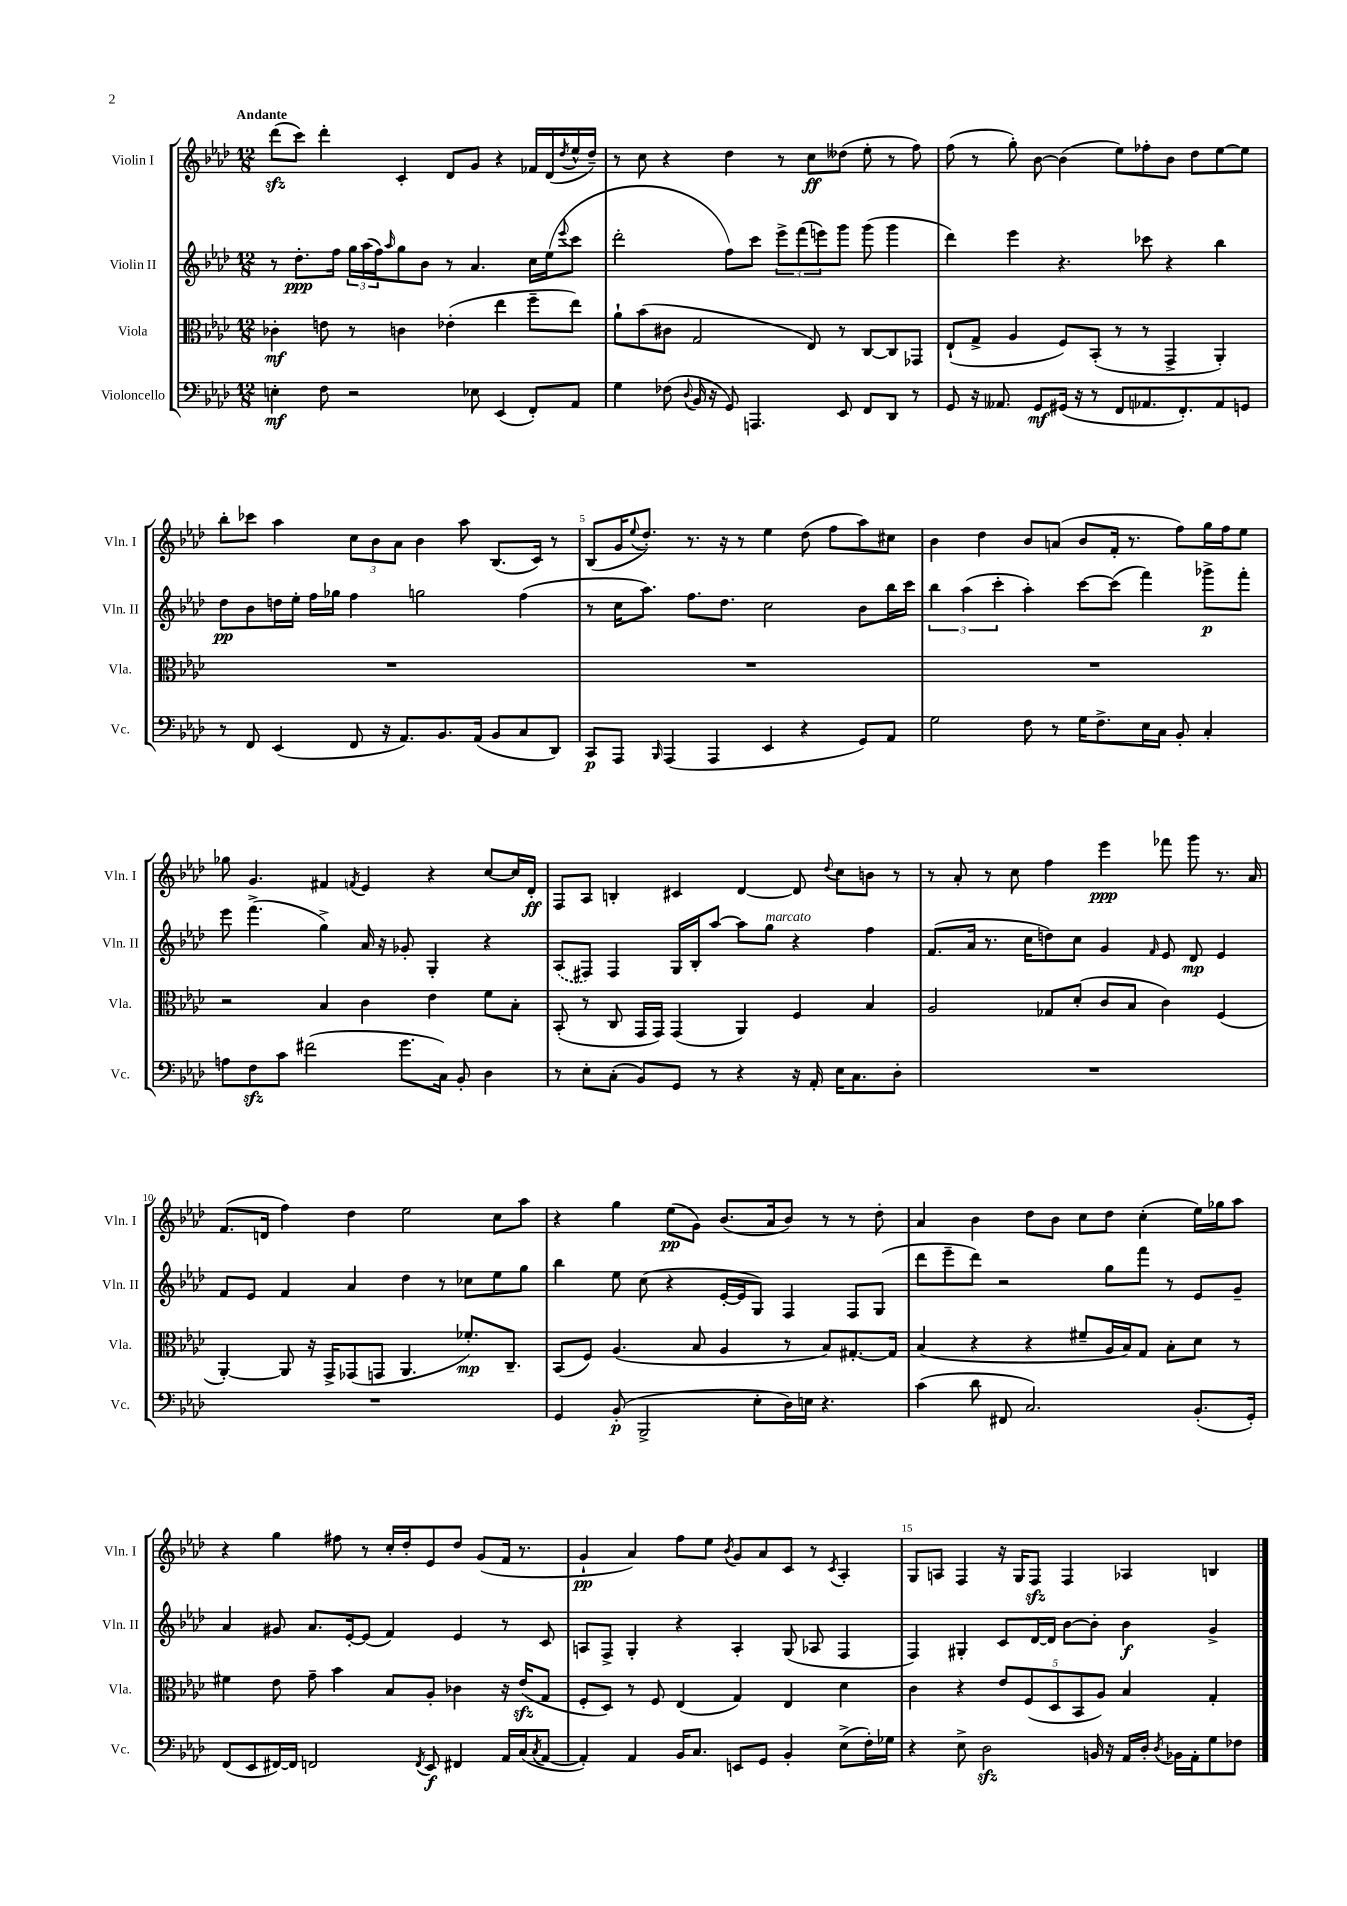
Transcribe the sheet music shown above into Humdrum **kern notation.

**kern	**dynam	**kern	**dynam	**kern	**dynam	**kern	**dynam
*part4	*part4	*part3	*part3	*part2	*part2	*part1	*part1
*staff4	*staff4	*staff3	*staff3	*staff2	*staff2	*staff1	*staff1
*I"Violoncello	*	*I"Viola	*	*I"Violin II	*	*I"Violin I	*
*I'Vc.	*	*I'Vla.	*	*I'Vln. II	*	*I'Vln. I	*
*clefF4	*	*clefC3	*	*clefG2	*	*clefG2	*
*k[b-e-a-d-]	*	*k[b-e-a-d-]	*	*k[b-e-a-d-]	*	*k[b-e-a-d-]	*
*M12/8	*	*M12/8	*	*M12/8	*	*M12/8	*
=1	=1	=1	=1	=1	=1	=1	=1
!	!	!	!	!	!	!LO:TX:a:B:t=Andante	!
4En'\	mf	4c-X'\	mf	8r	.	(8ddd-zz\L	.
.	.	.	.	8.dd-'\L	ppp	8ccc\J)	.
8F\	.	8en\	.	.	.	4ddd-'\	.
.	.	.	.	16ff\Jk	.	.	.
2r	.	8r	.	24gg\LL	.	.	.
.	.	.	.	(24aa-\	.	.	.
.	.	.	.	24ff\J)	.	.	.
.	.	.	.	16qqaa-/	.	.	.
.	.	4cn\	.	8gg\	.	4c'/	.
.	.	.	.	8b-\J	.	.	.
.	.	(4e-X'\	.	8r	.	8d-/L	.
8E-X\	.	.	.	4.a-/	.	8g/J	.
(4EE-/	.	4ee-\	.	.	.	4r	.
8FF'/L)	.	8ff~\L	.	16cc\LL	.	16f-X/LL	.
.	.	.	.	(16ee-\J	.	(16d-/	.
.	.	.	.	8qqeee-/	.	8qdd-/	.
8AA-/J	.	8ee-\J)	.	8ccc\J	.	16ee-^^/	.
.	.	.	.	.	.	16dd-~/JJ)	.
=2	=2	=2	=2	=2	=2	=2	=2
4G\	.	8a-`\L	.	2ddd-'\	.	8r	.
.	.	(8b-\	.	.	.	8cc\	.
(8F-X\	.	8c#X\J	.	.	.	4r	.
8qqD-/	.	.	.	.	.	.	.
16BB-/	.	2G/	.	.	.	.	.
16r	.	.	.	.	.	.	.
8GG/)	.	.	.	8ff\L)	.	4dd-\	.
4.AAAn/	.	.	.	8ccc\J	.	.	.
.	.	.	.	12eee-^\L	.	8r	.
.	.	.	.	(12fff\	.	.	.
.	.	8E-/)	.	.	.	8cc\L	ff
.	.	.	.	12eeen\)	.	.	.
8EE-/	.	8r	.	8ggg\J	.	(8dd--X\J	.
8FF/L	.	[8C/L	.	(8ggg\	.	8ee-'\	.
8DD-/J	.	8C/]	.	4ggg\	.	8r	.
8r	.	8GG-X/J	.	.	.	8ff\)	.
=3	=3	=3	=3	=3	=3	=3	=3
8GG/	.	(8E-`/L	.	4ddd-\)	.	(8ff\	.
16r	.	8G^/J	.	.	.	8r	.
8.AA--X/	.	.	.	.	.	.	.
.	.	4A-/	.	4eee-\	.	8gg'\)	.
8GG/L	mf	.	.	.	.	[8b-\	.
(16GG#X/Jk	.	8F/L)	.	4.r	.	(4b-\]	.
16r	.	.	.	.	.	.	.
8r	.	(8BB-'/J	.	.	.	.	.
8FF/L	.	8r	.	.	.	8ee-\L)	.
8.AA-X/	.	8r	.	8ccc-X\	.	8ff-X'\	.
.	.	4GG^/	.	4r	.	8b-\J	.
8.FF'/)	.	.	.	.	.	.	.
.	.	.	.	.	.	8dd-\L	.
8AA-/	.	4AA-'/)	.	4bb-\	.	[8ee-\	.
8GGn/J	.	.	.	.	.	8ee-\J]	.
!!LO:LB:g=z
=4	=4	=4	=4	=4	=4	=4	=4
8r	.	1.r	.	8dd-\L	pp	8bb-'\L	.
8FF/	.	.	.	8b-\	.	8ccc-X\J	.
(4EE-/	.	.	.	16ddn\L	.	4aa-\	.
.	.	.	.	16ee-'\JJ	.	.	.
.	.	.	.	16ff\LL	.	.	.
.	.	.	.	16gg-X\JJ	.	.	.
8FF/	.	.	.	4ff\	.	12cc\L	.
.	.	.	.	.	.	12b-\	.
16r	.	.	.	.	.	.	.
.	.	.	.	.	.	12a-\J	.
8.AA-/L)	.	.	.	.	.	.	.
.	.	.	.	2ggn\	.	4b-\	.
8.BB-/	.	.	.	.	.	.	.
.	.	.	.	.	.	8aa-\	.
(16AA-/Jk	.	.	.	.	.	.	.
8BB-/L	.	.	.	.	.	(8.B-/L	.
8C/	.	.	.	(4ff\	.	.	.
.	.	.	.	.	.	16c/Jk)	.
8DD-/J)	.	.	.	.	.	8r	.
=5	=5	=5	=5	=5	=5	=5	=5
8CC/L	p	1.r	.	8r	.	(8B-/L	.
8AAA-/J	.	.	.	16cc\KL	.	16g/K	.
.	.	.	.	.	.	8qqee-/	.
.	.	.	.	8.aa-\J)	.	8.dd-'/J)	.
16qqBBB-/	.	.	.	.	.	.	.
(4AAA-/	.	.	.	.	.	.	.
.	.	.	.	8.ff\L	.	8.r	.
4AAA-/	.	.	.	.	.	.	.
.	.	.	.	8.dd-\J	.	16r	.
.	.	.	.	.	.	8r	.
4EE-/	.	.	.	2cc\	.	4ee-\	.
4r	.	.	.	.	.	(8dd-\	.
.	.	.	.	.	.	8ff\L	.
8GG/L)	.	.	.	8b-\L	.	8aa-\)	.
8AA-/J	.	.	.	16bb-\L	.	8cc#X\J	.
.	.	.	.	16ccc\JJ	.	.	.
=6	=6	=6	=6	=6	=6	=6	=6
2G\	.	1.r	.	6bb-\	.	4b-\	.
.	.	.	.	(6aa-\	.	.	.
.	.	.	.	.	.	4dd-\	.
.	.	.	.	6ccc'\	.	.	.
8F\	.	.	.	4aa-'\)	.	8b-/L	.
8r	.	.	.	.	.	(8an/J	.
16G\KL	.	.	.	[8ccc\L	.	8b-/L	.
8.F^\	.	.	.	.	.	.	.
.	.	.	.	(8ccc\J]	.	16f'/Jk	.
.	.	.	.	.	.	8.r	.
16E-\L	.	.	.	4fff\)	.	.	.
16C\JJ	.	.	.	.	.	.	.
8BB-'/	.	.	.	.	.	8ff\L)	.
4C'/	.	.	.	8ggg-X^\L	p	16gg\L	.
.	.	.	.	.	.	16ff\J	.
.	.	.	.	8fff'\J	.	8ee-\J	.
!!LO:LB:g=z
=7	=7	=7	=7	=7	=7	=7	=7
8An\L	.	2r	.	8eee-\	.	8gg-X\	.
8Fzz\	.	.	.	(4.fff^\	.	4.g/	.
8c\J	.	.	.	.	.	.	.
(2f#X\	.	.	.	.	.	.	.
.	.	4B-/	.	4gg^\)	.	4f#X/	.
.	.	.	.	.	.	8qfn/	.
.	.	4c\	.	16a-/	.	4e-/	.
.	.	.	.	16r	.	.	.
8.g\L	.	.	.	8g-X'/	.	.	.
.	.	4e-\	.	4G'/	.	4r	.
16C\Jk)	.	.	.	.	.	.	.
8BB-'/	.	.	.	.	.	.	.
4D-\	.	8f\L	.	4r	.	[8cc/L	.
.	.	8B-'\J	.	.	.	16cc/L]	.
.	.	.	.	.	.	16d-'/JJ	ff
=8	=8	=8	=8	=8	=8	=8	=8
8r	.	(8BB-'/	.	(8A-/L	.	8F/L	.
8E-'\L	.	8r	.	8F#X/J)	.	8A-/J	.
(8C'\J	.	8C/	.	4F#/	.	4Bn'/	.
8BB-/L)	.	16GG/LL	.	.	.	.	.
.	.	16GG/JJ)	.	.	.	.	.
8GG/J	.	(4GG/	.	16G/LL	.	4c#X/	.
.	.	.	.	16B-'/J	.	.	.
8r	.	.	.	[8aa-/J	.	.	.
4r	.	4AA-/)	.	8aa-\L]	.	[4d-/	.
!	!	!	!	!LO:TX:a:i:t=marcato	!	!	!
.	.	.	.	8gg\J	.	.	.
16r	.	4F/	.	4r	.	8d-/]	.
16AA-'/	.	.	.	.	.	.	.
.	.	.	.	.	.	8qqdd-/	.
16E-\KL	.	.	.	.	.	8cc\L	.
8.C\	.	.	.	.	.	.	.
.	.	4B-/	.	4ff\	.	8bn\J	.
8D-'\J	.	.	.	.	.	8r	.
=9	=9	=9	=9	=9	=9	=9	=9
1.r	.	2A-/	.	(8.f/L	.	8r	.
.	.	.	.	.	.	8a-'/	.
.	.	.	.	16a-/Jk	.	.	.
.	.	.	.	8.r	.	8r	.
.	.	.	.	.	.	8cc\	.
.	.	.	.	16cc\KL	.	.	.
.	.	8G-X/L	.	8ddn\)	.	4ff\	.
.	.	(8d-'/J	.	8cc\J	.	.	.
.	.	8c/L	.	4g/	.	4eee-\	ppp
.	.	8B-/J	.	.	.	.	.
.	.	.	.	16qqf/	.	.	.
.	.	4c\)	.	8e-/	.	8fff-X\	.
.	.	.	.	8d-/	mp	8ggg\	.
.	.	(4F/	.	4e-/	.	8.r	.
.	.	.	.	.	.	16a-/	.
!!LO:LB:g=z
=10	=10	=10	=10	=10	=10	=10	=10
1.r	.	[4AA-'/)	.	8f/L	.	(8.f/L	.
.	.	.	.	8e-/J	.	.	.
.	.	.	.	.	.	16dn/Jk	.
.	.	8AA-/]	.	4f/	.	4ff\)	.
.	.	16r	.	.	.	.	.
.	.	16GG^/KL	.	.	.	.	.
.	.	(8GG-X/	.	4a-/	.	4dd-\	.
.	.	8GGn/J	.	.	.	.	.
.	.	4.AA-/	.	4dd-\	.	2ee-\	.
.	.	.	.	8r	.	.	.
.	.	8.f-X'/L)	mp	8cc-X\L	.	.	.
.	.	.	.	8ee-\	.	8cc\L	.
.	.	8.C~/J	.	.	.	.	.
.	.	.	.	8gg\J	.	8aa-\J	.
=11	=11	=11	=11	=11	=11	=11	=11
4GG/	.	(8BB-/L	.	4bb-\	.	4r	.
.	.	8F/J)	.	.	.	.	.
(8BB-'/	p	(4.A-/	.	8ee-\	.	4gg\	.
2BBB-^/	.	.	.	(8cc\	.	.	.
.	.	.	.	4r	.	(8ee-\L	pp
.	.	8B-/	.	.	.	8g\J)	.
.	.	4A-/	.	[16e-'/LL	.	(8.b-/L	.
.	.	.	.	16e-/J]	.	.	.
8E-'\L	.	.	.	8G/J)	.	.	.
.	.	.	.	.	.	16a-/k	.
16D-\L)	.	8r	.	4F/	.	8b-/J)	.
16En\JJ	.	.	.	.	.	.	.
4.r	.	8B-/L)	.	.	.	8r	.
.	.	[8.G#X'/	.	8F/L	.	8r	.
.	.	.	.	(8G/J	.	8dd-'\	.
.	.	16G#/Jk]	.	.	.	.	.
=12	=12	=12	=12	=12	=12	=12	=12
(4c\	.	(4B-/	.	8ddd-\L	.	4a-/	.
.	.	.	.	8eee-~\	.	.	.
8d-\	.	4r	.	8ddd-\J)	.	4b-\	.
8FF#X/	.	.	.	2r	.	.	.
2.C/)	.	4r	.	.	.	8dd-\L	.
.	.	.	.	.	.	8b-\J	.
.	.	8f#X~/L	.	.	.	8cc\L	.
.	.	16A-/L	.	8gg\L	.	8dd-\J	.
.	.	16B-/J)	.	.	.	.	.
.	.	8G/J	.	8fff\J	.	(4cc'\	.
.	.	8B-'\L	.	8r	.	.	.
(8.BB-'/L	.	8d-\J	.	8e-/L	.	16ee-\LL)	.
.	.	.	.	.	.	16gg-X\J	.
.	.	8r	.	8g~/J	.	8aa-\J	.
16GG'/Jk)	.	.	.	.	.	.	.
!!LO:LB:g=z
=13	=13	=13	=13	=13	=13	=13	=13
(8FF/L	.	4f#X\	.	4a-/	.	4r	.
8EE-/	.	.	.	.	.	.	.
[16FF#X/L)	.	8e-\	.	8g#X/	.	4gg\	.
16FF#/JJ]	.	.	.	.	.	.	.
2FFn/	.	8g~\	.	8.a-/L	.	.	.
.	.	4b-\	.	.	.	8ff#X\	.
.	.	.	.	[16e-'/k	.	.	.
.	.	.	.	(8e-/J]	.	8r	.
.	.	8B-/L	.	4f/)	.	16cc'/LL	.
.	.	.	.	.	.	16dd-'/J	.
8qFF/	.	.	.	.	.	.	.
8EE-/	f	8A-'/J	.	.	.	8e-/	.
4FF#X/	.	4c-X\	.	4e-/	.	8dd-/J	.
.	.	.	.	.	.	(8g/L	.
16AA-/LL	.	16r	.	8r	.	16f/Jk	.
(16C/J	.	(16e-zz/KL	.	.	.	8.r	.
8qC/	.	.	.	.	.	.	.
[8AA-/J	.	8G/J	.	8c/	.	.	.
=14	=14	=14	=14	=14	=14	=14	=14
4AA-'/])	.	8F'/L	.	8An/L	.	4g`/	pp
.	.	8D-/J)	.	8F^/J	.	.	.
4AA-/	.	8r	.	4G'/	.	4a-/)	.
.	.	8F/	.	.	.	.	.
16BB-/KL	.	(4E-/	.	4r	.	8ff\L	.
8.C/J	.	.	.	.	.	.	.
.	.	.	.	.	.	8ee-\J	.
.	.	.	.	.	.	8qb-/	.
8EEn/L	.	4G/)	.	4A'/	.	8g/L	.
8GG/J	.	.	.	.	.	8a-/	.
4BB-'/	.	4E-/	.	(8G/	.	8c/J	.
.	.	.	.	8A-X/	.	8r	.
.	.	.	.	.	.	8qc/	.
(8E-^\L	.	4d-\	.	4F/	.	4A-'/	.
16F'\L)	.	.	.	.	.	.	.
16G-X\JJ	.	.	.	.	.	.	.
=15	=15	=15	=15	=15	=15	=15	=15
4r	.	4c\	.	4F/)	.	8G/L	.
.	.	.	.	.	.	8An/J	.
8E-^\	.	4r	.	4G#X'/	.	4F/	.
2D-zz\	.	.	.	.	.	.	.
.	.	10e-/L	.	8c/L	.	16r	.
.	.	.	.	.	.	16G/KL	.
.	.	(10F/	.	.	.	.	.
.	.	.	.	[16d-/L	.	8Fzz/J	.
.	.	.	.	16d-/JJ]	.	.	.
.	.	10D-/	.	.	.	.	.
.	.	.	.	[8b-\L	.	4F/	.
.	.	10BB-/	.	.	.	.	.
16BBn/	.	.	.	8b-'\J]	.	.	.
.	.	10A-/J)	.	.	.	.	.
16r	.	.	.	.	.	.	.
16AA-/LL	.	4B-/	.	4b-\	f	4A-X/	.
16D-'/JJ	.	.	.	.	.	.	.
8qD-/	.	.	.	.	.	.	.
16BB-X\LL	.	.	.	.	.	.	.
16AA-'\J	.	.	.	.	.	.	.
8G\	.	4G'/	.	4g^/	.	4Bn/	.
8F-X\J	.	.	.	.	.	.	.
==	==	==	==	==	==	==	==
*-	*-	*-	*-	*-	*-	*-	*-
